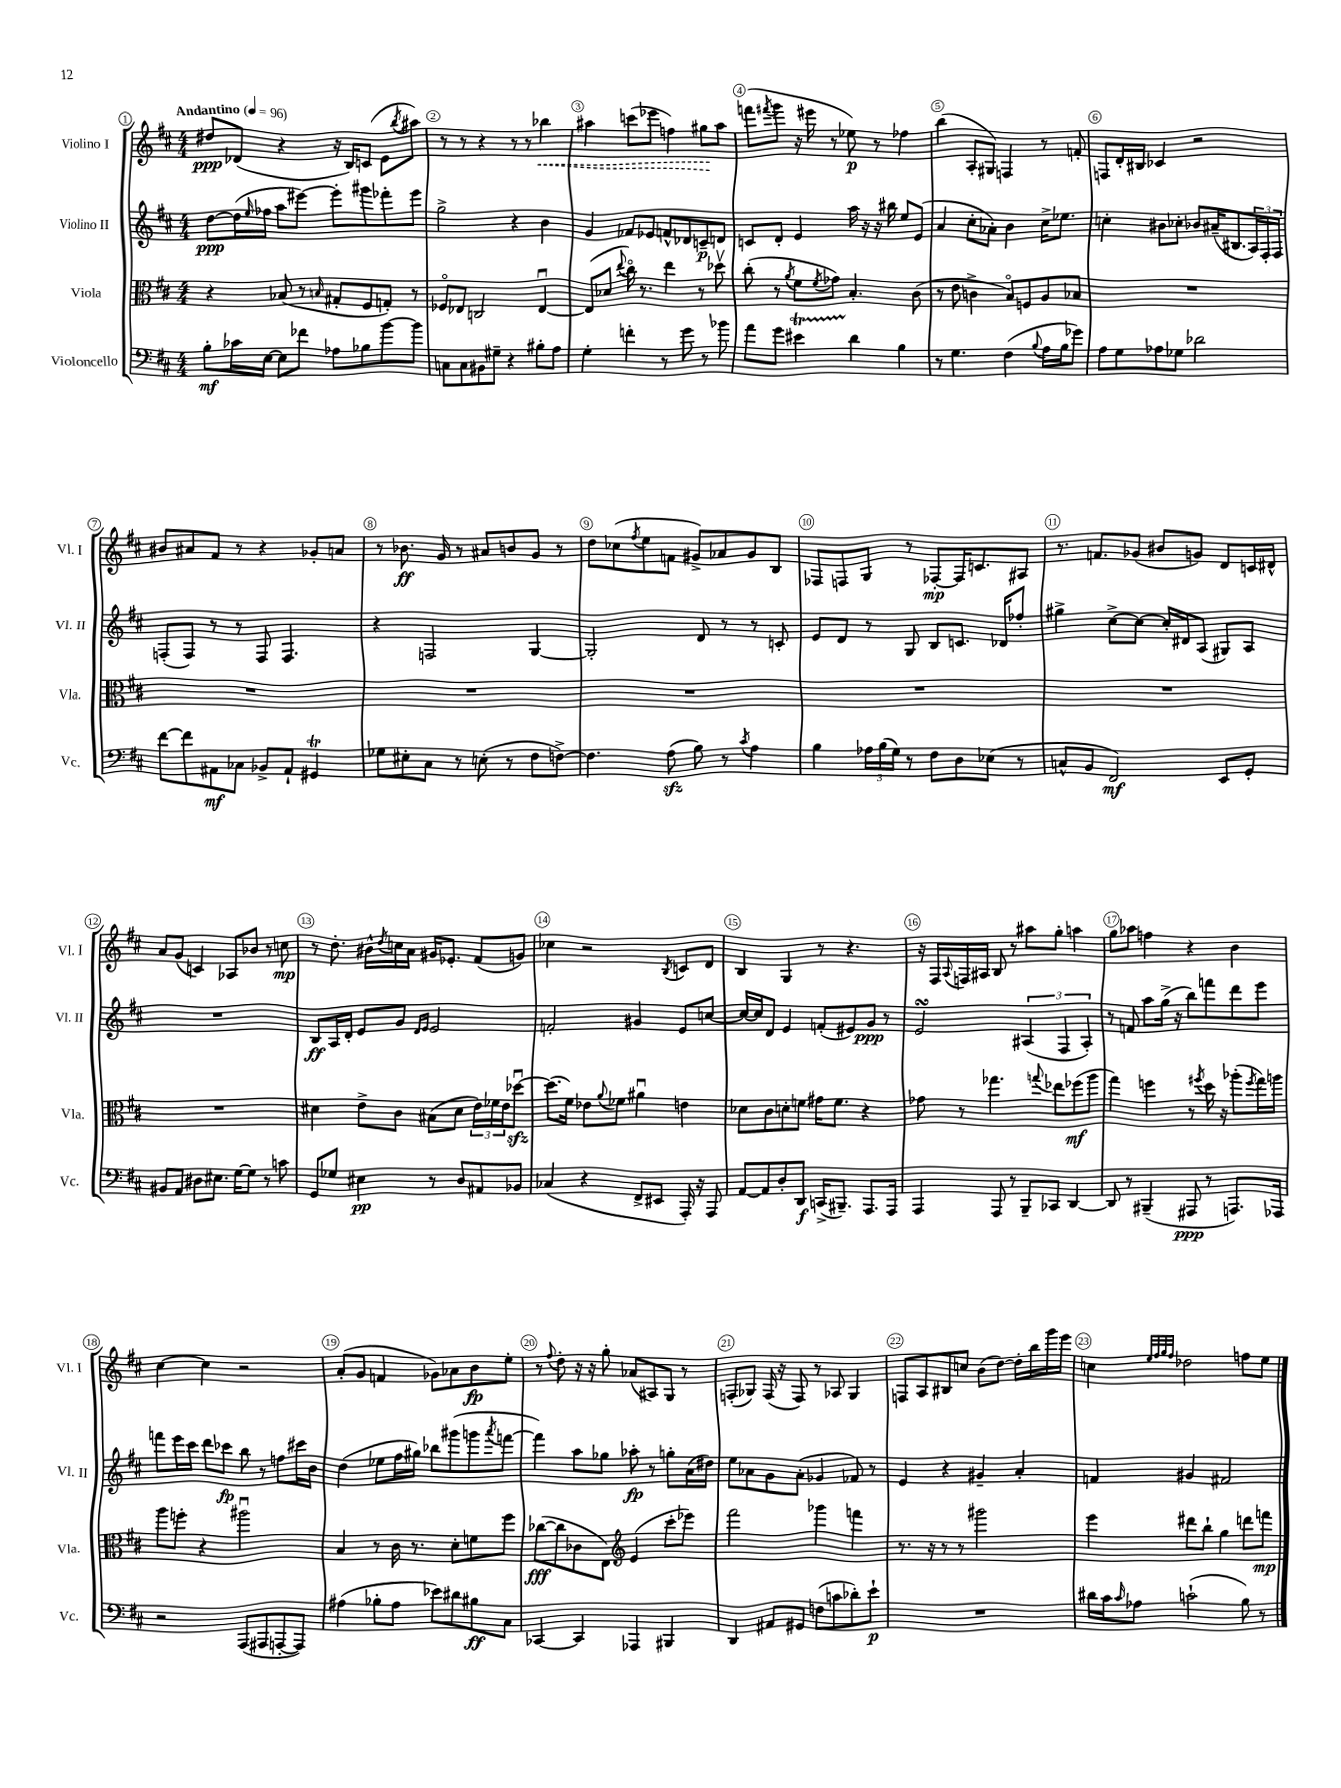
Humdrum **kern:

**kern	**dynam	**kern	**dynam	**kern	**dynam	**kern	**dynam
*part4	*part4	*part3	*part3	*part2	*part2	*part1	*part1
*staff4	*staff4	*staff3	*staff3	*staff2	*staff2	*staff1	*staff1
*I"Violoncello	*	*I"Viola	*	*I"Violino II	*	*I"Violino I	*
*I'Vc.	*	*I'Vla.	*	*I'Vl. II	*	*I'Vl. I	*
*clefF4	*	*clefC3	*	*clefG2	*	*clefG2	*
*k[f#c#]	*	*k[f#c#]	*	*k[f#c#]	*	*k[f#c#]	*
*M4/4	*	*M4/4	*	*M4/4	*	*M4/4	*
*MM96	*	*MM96	*	*MM96	*	*MM96	*
=1	=1	=1	=1	=1	=1	=1	=1
!	!	!	!	!	!	!LO:TX:a:B:t=Andantino	!
8B'\L	mf	4r	.	[8dd\L	ppp	8dd#X/L	ppp
16c-X\L	.	.	.	(16dd\L]	.	(8d-X/J	.
.	.	.	.	16qqee/	.	.	.
[16E\JJ	.	.	.	16ff-X\JJ	.	.	.
8E\L]	.	(8B-X/	.	8aa\L	.	4r	.
8f-X\J	.	8r	.	[8eee#X\J)	.	.	.
.	.	16qqBn/	.	.	.	.	.
8A-X\L	.	8G#X'/L	.	8eee#'\L]	.	16r	.
.	.	.	.	.	.	16B/KL)	.
8B-X\	.	8F#/	.	8ggg#X\	.	(8cn/J	.
[8b\	.	8Gn'/J)	.	8fff-X'\	.	8e\L	.
.	.	.	.	.	.	8qbb/	.
8b\J]	.	8r	.	8eee#\J	.	8aa#X\J)	.
=2	=2	=2	=2	=2	=2	=2	=2
8Cn\L	.	8F-X/L	.	2gg^\	.	8r	.
8C\	.	8E-X/J	.	.	.	8r	.
8BB#X\	.	2Cn/	.	.	.	4r	.
8G#X~\J	.	.	.	.	.	.	.
4r	.	.	.	4r	.	8r	.
.	.	.	.	.	.	8r	.
!	!	!	!	!	!	!	!LO:HP:b
8B#X'\L	.	[4E-u/	.	4b\	.	4bb-X\	<
8A\J	.	.	.	.	.	.	.
=3	=3	=3	=3	=3	=3	=3	=3
4G'\	.	(8E-/L]	.	4g/	.	4aa#X\	.
.	.	8d-X/J	.	.	.	.	.
.	.	8qqee/	.	.	.	.	.
4fn'\	.	16cc#\)	.	8f-X/L	.	(8cccn\L	.
.	.	8.r	.	.	.	.	.
.	.	.	.	8e-X/J	.	8eee-X\J	.
8r	.	4ee\	.	8fn^^/L	.	4ffn\)	.
8g\	.	.	.	8d-X/	.	.	.
8r	.	8r	.	8cn~/	p	8gg#X\L	.
8b-X\	.	8dd-Xv\	.	8dn/J	.	8aa#\J	[
=4	=4	=4	=4	=4	=4	=4	=4
8a\L	.	(8cc#'\	.	8cn/L	.	(8fffn\L	.
.	.	.	.	.	.	8qfff#X/	.
8g\J	.	8r	.	8d'/J	.	8ggg\J	.
.	.	8qa/	.	.	.	.	.
4e#Xt\	.	8f#\L	.	4e/	.	16r	.
.	.	.	.	.	.	16eee#X\	.
.	.	8qf#/	.	.	.	.	.
.	.	8g-X\J)	.	.	.	8r	.
4d\	.	4.B'/	.	16aa\	.	8ee-X\)	p
.	.	.	.	16r	.	.	.
.	.	.	.	16r	.	8r	.
.	.	.	.	16bb#X\	.	.	.
4B\	.	.	.	8ee/L	.	4ff-X\	.
.	.	(8c#\	.	(8e/J	.	.	.
=5	=5	=5	=5	=5	=5	=5	=5
8r	.	8r	.	4a/	.	(4bb\	.
4.G\	.	8e\	.	.	.	.	.
.	.	4cn^\	.	8cc#'\L	.	8A'/L	.
.	.	.	.	8a-X'\J)	.	8G#X/J)	.
(4F#\	.	8B/L)	.	4b\	.	4Fn/	.
.	.	8Fn/	.	.	.	.	.
8qqB/	.	.	.	.	.	.	.
16A\LL	.	8A/	.	16cc#^\KL	.	8r	.
16B\J	.	.	.	8.ee-X\J	.	.	.
8g-X\J)	.	8B-X/J	.	.	.	8fn'/	.
=6	=6	=6	=6	=6	=6	=6	=6
8A\L	.	1r	.	4ccn'\	.	8Fn/L	.
8G\	.	.	.	.	.	16d'/L	.
.	.	.	.	.	.	16B#X/JJ	.
8A-X\	.	.	.	8b#X\L	.	4c-X/	.
8G-X\J	.	.	.	8cc-X'\J	.	.	.
2d-X\	.	.	.	8b-X/L	.	2r	.
.	.	.	.	(16a#X~/K	.	.	.
.	.	.	.	8.B#X/	.	.	.
.	.	.	.	24A/L)	.	.	.
.	.	.	.	24F#'/	.	.	.
.	.	.	.	24F#/JJ	.	.	.
!!LO:LB:g=z
=7	=7	=7	=7	=7	=7	=7	=7
[8f#\L	.	1r	.	(8Fn'/L	.	8b#X/L	.
8f#\]	.	.	.	8F/J)	.	8a#X/	.
8AA#X\	mf	.	.	8r	.	8f#/J	.
8C-X\J	.	.	.	8r	.	8r	.
8BB-X^/L	.	.	.	8F/	.	4r	.
8AA#`/J	.	.	.	4.F/	.	.	.
4GG#Xt/	.	.	.	.	.	8g-X'/L	.
.	.	.	.	.	.	8an/J	.
=8	=8	=8	=8	=8	=8	=8	=8
8G-X\L	.	1r	.	4r	.	8r	.
8E#X'\	.	.	.	.	.	8.b-X\	ff
8C#\J	.	.	.	2Fn/	.	.	.
.	.	.	.	.	.	16g/	.
8r	.	.	.	.	.	8r	.
(8En'\	.	.	.	.	.	8a#X/L	.
8r	.	.	.	.	.	8bn/	.
8F#\L	.	.	.	[4G/	.	8g/J	.
[8Fn^\J)	.	.	.	.	.	8r	.
=9	=9	=9	=9	=9	=9	=9	=9
4.F\]	.	1r	.	2G'/]	.	8dd\L	.
.	.	.	.	.	.	(8cc-X\	.
.	.	.	.	.	.	8qff#/	.
.	.	.	.	.	.	8ee\	.
(8Azz\	.	.	.	.	.	8fn\J	.
8B\)	.	.	.	8d/	.	8g#X^/L)	.
8r	.	.	.	8r	.	8a-X/	.
8qc#/	.	.	.	.	.	.	.
4A\	.	.	.	8r	.	8g#/	.
.	.	.	.	8cn'/	.	8B/J	.
=10	=10	=10	=10	=10	=10	=10	=10
4B\	.	1r	.	8e/L	.	8F-X/L	.
.	.	.	.	8d/J	.	8Fn/	.
24A-X\LL	.	.	.	8r	.	8G/J	.
(24B\	.	.	.	.	.	.	.
24G\JJ)	.	.	.	.	.	.	.
8r	.	.	.	8G/	.	8r	.
8F#\L	.	.	.	8B/L	.	[8F-X'/L	mp
8D\	.	.	.	8.cn/J	.	16F-/K]	.
.	.	.	.	.	.	8.cn/	.
(8E-X\J	.	.	.	.	.	.	.
.	.	.	.	16d-X/KL	.	.	.
8r	.	.	.	8ff-X'/J	.	8A#X/J	.
=11	=11	=11	=11	=11	=11	=11	=11
8Cn^^/L	.	1r	.	4gg#X^\	.	8.r	.
8BB/J	.	.	.	.	.	.	.
.	.	.	.	.	.	8.fn/L	.
2FF#/)	mf	.	.	[8cc#^\L	.	.	.
.	.	.	.	8cc#\J_	.	(8g-X/J	.
.	.	.	.	16cc#'/LL]	.	8b#X/L	.
.	.	.	.	16d#X/J	.	.	.
.	.	.	.	(8A/J	.	8gn/J)	.
8EE/L	.	.	.	8G#X/L)	.	8d/L	.
8GG'/J	.	.	.	8A/J	.	16cn/L	.
.	.	.	.	.	.	16d#X^^/JJ	.
!!LO:LB:g=z
=12	=12	=12	=12	=12	=12	=12	=12
8BB#X/L	.	1r	.	1r	.	8a/L	.
8AA/J	.	.	.	.	.	(8g/J	.
8D#X\L	.	.	.	.	.	4cn/)	.
8.E#X\J	.	.	.	.	.	.	.
.	.	.	.	.	.	8A-X/L	.
[16G\KL	.	.	.	.	.	.	.
8G\J]	.	.	.	.	.	8b-X/J	.
8r	.	.	.	.	.	8r	.
8cn\	.	.	.	.	.	8ccn\	mp
=13	=13	=13	=13	=13	=13	=13	=13
8GG/L	.	4d#X\	.	8B/L	ff	8r	.
8G-X/J	.	.	.	16A/L	.	8.dd'\	.
.	.	.	.	16d'/JJ	.	.	.
4E#X\	pp	8e^\L	.	8e/L	.	.	.
.	.	.	.	.	.	16b#X^^\LL	.
.	.	.	.	.	.	8qdd/	.
.	.	8c#\J	.	8g/J	.	16ccn\	.
.	.	.	.	.	.	16a\JJ	.
.	.	.	.	16qqd/LL	.	.	.
.	.	.	.	16qqe/JJ	.	.	.
8r	.	(8B#X\L	.	2e/	.	16g#X/KL	.
.	.	.	.	.	.	8.e-X'/J	.
8D/L	.	8d#\J	.	.	.	.	.
8AA#X/	.	24e\LL)	.	.	.	(8f#/L	.
.	.	24f-X\	.	.	.	.	.
.	.	24e\J	.	.	.	.	.
8BB-X/J	.	[8dd-Xzzu\J	.	.	.	8gn/J)	.
=14	=14	=14	=14	=14	=14	=14	=14
(4C-X/	.	(8.dd-\L]	.	2fn'/	.	4cc-X\	.
.	.	16f#\Jk)	.	.	.	.	.
4r	.	8e-X\L	.	.	.	2r	.
.	.	8qqa/	.	.	.	.	.
.	.	8f-X\J	.	.	.	.	.
8FF#^/L	.	4a#Xu\	.	4g#X/	.	.	.
8EE#X/J	.	.	.	.	.	.	.
.	.	.	.	.	.	8qB/	.
16AAA'/)	.	4en\	.	8e/L	.	8cn/L	.
16r	.	.	.	.	.	.	.
8AAA/	.	.	.	[8ccn/J	.	8d/J	.
=15	=15	=15	=15	=15	=15	=15	=15
[8AA/L	.	8d-X\L	.	16cc/LL_	.	4B/	.
.	.	.	.	16cc/J]	.	.	.
8AA/]	.	8c#\	.	8d/J	.	.	.
8D'/	.	8dn'\	.	4e/	.	4G/	.
8DD/J	f	8fn\J	.	.	.	.	.
(16CCn^/KL	.	16g#X\KL	.	(8fn'/L	.	8r	.
8.BBB#X~/J)	.	8.f\J	.	.	.	.	.
.	.	.	.	8e#X/)	.	4.r	.
8.AAA/L	.	4r	.	8g/J	ppp	.	.
.	.	.	.	8r	.	.	.
16AAA/Jk	.	.	.	.	.	.	.
=16	=16	=16	=16	=16	=16	=16	=16
4AAA/	.	8g-X\	.	2esSSS/	.	16r	.
.	.	.	.	.	.	16F#/LL	.
.	.	.	.	.	.	8qqA/	.
.	.	8r	.	.	.	16Fn/	.
.	.	.	.	.	.	16A#X/JJ	.
8AAA/	.	4.gg-X\	.	.	.	8B/	.
8r	.	.	.	.	.	8r	.
8BBB~/L	.	.	.	(6A#X/	.	8aa#X\L	.
.	.	8qqggn/	.	.	.	.	.
8CC-X/J	.	8ee-X\L	.	.	.	8gg'\J	.
.	.	.	.	6F#/	.	.	.
[4DD/	.	(8ff-X\	mf	.	.	4aan\	.
.	.	.	.	6A#'/)	.	.	.
.	.	8aa\J	.	.	.	.	.
=17	=17	=17	=17	=17	=17	=17	=17
8DD/]	.	4gg\)	.	8r	.	8gg\L	.
8r	.	.	.	8fn/	.	8aa-X\J	.
(4BBB#X~/	.	4ffn\	.	8aa\L	.	4ffn\	.
.	.	.	.	(16gg^\Jk	.	.	.
.	.	.	.	16r	.	.	.
8AAA#X/	ppp	8r	.	8bb\L)	.	4r	.
.	.	8qff#X/	.	.	.	.	.
8r	.	16dd\	.	8fffn\	.	.	.
.	.	16r	.	.	.	.	.
8.AAAn/L)	.	(8aa-X'\L	.	8ddd\	.	4b\	.
.	.	8qff#/	.	.	.	.	.
.	.	16gg\L)	.	8eee\J	.	.	.
16AAA-X/Jk	.	16aan\JJ	.	.	.	.	.
!!LO:LB:g=z
=18	=18	=18	=18	=18	=18	=18	=18
2r	.	8aa\L	.	8fffn\L	.	[4cc#\	.
.	.	8ffn'\J	.	16eee\L	.	.	.
.	.	.	.	16ccc#\JJ	.	.	.
.	.	4r	.	8ddd\L	.	4cc#\]	.
.	.	.	.	8ccc-X\J	fp	.	.
(8AAA/L	.	2aa#Xu\	.	8bb\	.	2r	.
8AAA#X/	.	.	.	8r	.	.	.
[8AAAn'/	.	.	.	8ffn\L	.	.	.
8AAA/J])	.	.	.	16ccc#X\L	.	.	.
.	.	.	.	16b\JJ	.	.	.
=19	=19	=19	=19	=19	=19	=19	=19
(4A#X\	.	4B/	.	(4dd\	.	(8a'/L	.
.	.	.	.	.	.	8g/J	.
8B-X'\L	.	8r	.	8ee-X\L	.	4fn/	.
8A#\J	.	16c#\	.	16ff#\L	.	.	.
.	.	8.r	.	16gg#X\JJ)	.	.	.
8e-X\L)	.	.	.	8bb-X\L	.	8g-X\L)	.
8d#X\	.	8d'\L	.	(8ggg#X\	.	8a-X\	.
8B#X\	ff	8fn\	.	8gggn\	.	8b\	fp
.	.	.	.	8qaaa/	.	.	.
8C#\J	.	8ff#\J	.	[8fffn\J	.	8ee'\J	.
=20	=20	=20	=20	=20	=20	=20	=20
[4CC-X/	.	([8cc-X\L	fff	4fff\])	.	8r	.
.	.	.	.	.	.	8qqff#/	.
.	.	8cc-\]	.	.	.	8dd'\	.
4CC-/]	.	8c-X\	.	8aa\L	.	16r	.
.	.	.	.	.	.	16r	.
.	.	8E\J)	.	8gg-X\J	.	8gg'\	.
*	*	*clefG2	*	*	*	*	*
4AAA-X/	.	(4e/	.	8aa-X'\	fp	(8a-X/L	.
.	.	.	.	8r	.	8A#X/)	.
4BBB#X/	.	8ccc#'\L	.	8ggn'\L	.	8G/J	.
.	.	8eee-X\J)	.	(16a\L	.	8r	.
.	.	.	.	16dd#X\JJ)	.	.	.
=21	=21	=21	=21	=21	=21	=21	=21
4DD/	.	2fff#\	.	8ee\L	.	(8Fn'/L	.
.	.	.	.	8a-X\	.	8G-X/J)	.
8AA#X/L	.	.	.	8g\	.	(16F/	.
.	.	.	.	.	.	16r	.
8GG#X/J	.	.	.	(8a-'\J	.	8F/)	.
(8Fn\L	.	4ggg-X\	.	4g-X/	.	8r	.
8cn\	.	.	.	.	.	8A-X/	.
8d-X'\)	.	4fffn\	.	8f-X/)	.	4G-/	.
8e`\J	p	.	.	8r	.	.	.
=22	=22	=22	=22	=22	=22	=22	=22
1r	.	8.r	.	4e/	.	8Fn/L	.
.	.	.	.	.	.	8A/	.
.	.	16r	.	.	.	.	.
.	.	8r	.	4r	.	8B#X/	.
.	.	8r	.	.	.	8ccn/J	.
.	.	2ggg#X\	.	4g#X~/	.	(8b\L	.
.	.	.	.	.	.	[8dd\J)	.
.	.	.	.	4a'/	.	16dd'\LL]	.
.	.	.	.	.	.	16bb\	.
.	.	.	.	.	.	16ggg\	.
.	.	.	.	.	.	16eee\JJ	.
=23	=23	=23	=23	=23	=23	=23	=23
16d#X\LL	.	4eee\	.	4fn/	.	4ccn\	.
16c#\J	.	.	.	.	.	.	.
16qqc#/	.	.	.	.	.	.	.
8A-X\J	.	.	.	.	.	.	.
.	.	.	.	.	.	32qqee/LLL	.
.	.	.	.	.	.	32qqff#/	.
.	.	.	.	.	.	32qqgg/	.
.	.	.	.	.	.	32qqff#/JJJ	.
(2cn`\	.	8ddd#X\L	.	4g#X/	.	2dd-X\	.
.	.	8bb`\J	.	.	.	.	.
.	.	4gg\	.	2f#X/	.	.	.
8B\)	.	8dddn\L	.	.	.	8ffn\L	.
8r	.	8fffn\J	mp	.	.	8ee\J	.
==	==	==	==	==	==	==	==
*-	*-	*-	*-	*-	*-	*-	*-
